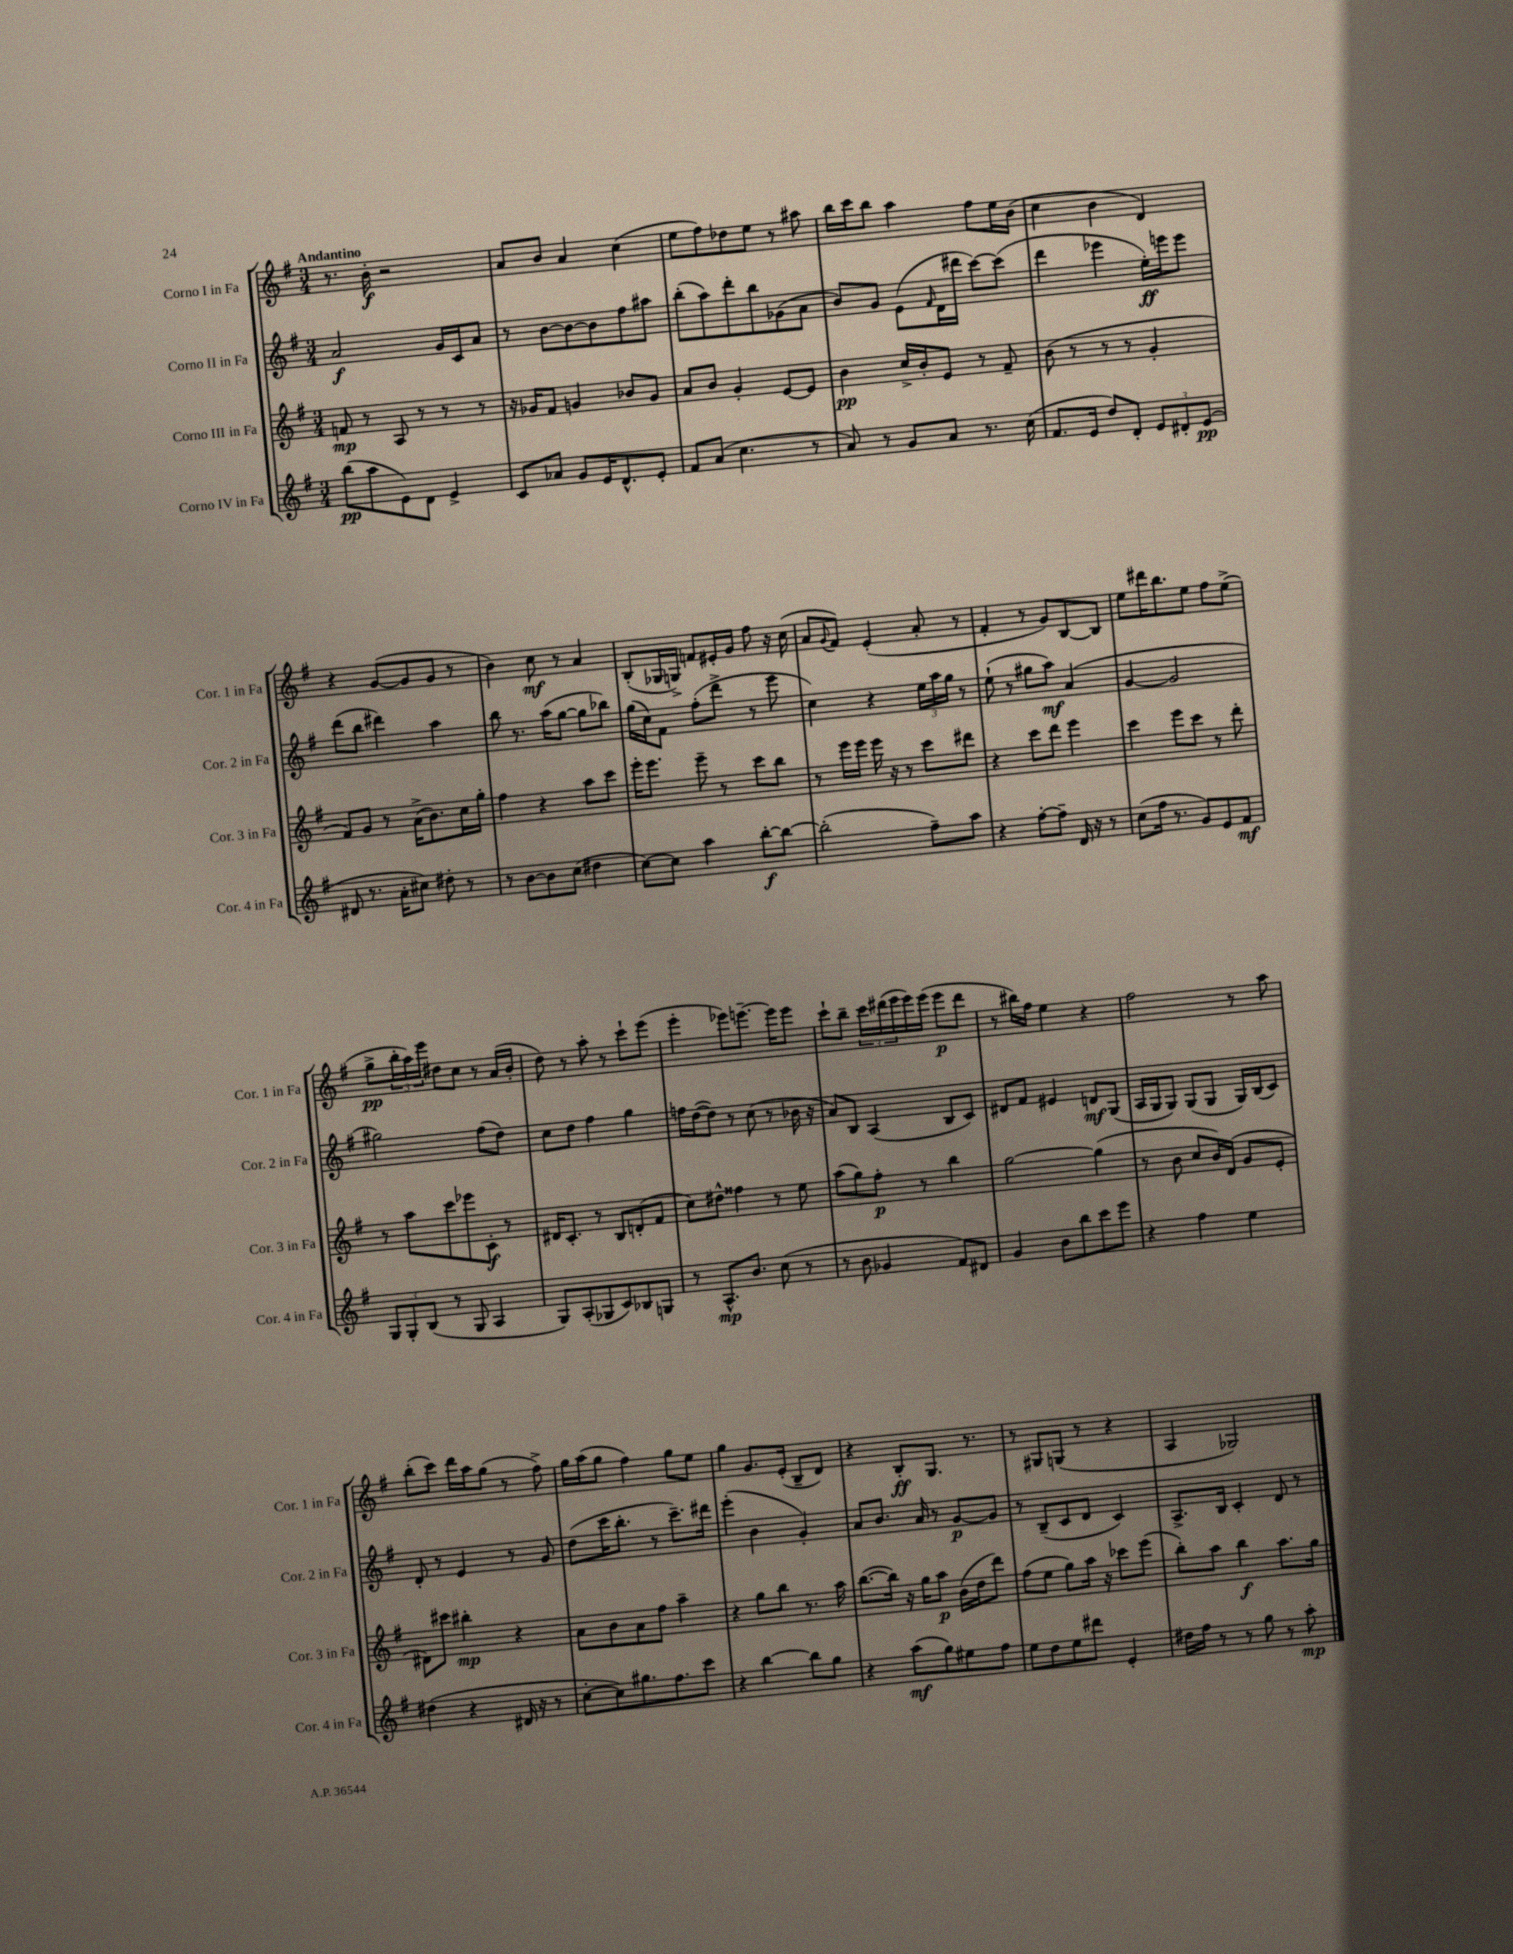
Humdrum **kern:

**kern	**kern	**kern	**kern
*staff4	*staff3	*staff2	*staff1
*clefG2	*clefG2	*clefG2	*clefG2
*k[f#]	*k[f#]	*k[f#]	*k[f#]
*M3/4	*M3/4	*M3/4	*M3/4
(8bb	8f	2a	8.r
8aa	8r	.	.
.	.	.	16b'
8e)	8A	.	2r
8d	8r	.	.
4e^	8r	16g	.
.	.	16c	.
.	8r	8a	.
=	=	=	=
8c	16r	8r	8a
.	16g-	.	.
8a-	8f#	[8b	8b
8g	4g	8b_	4a
16e	.	8b]	.
8.d^^	.	.	.
.	8b-	8ff#	(4cc
8e'	8g	8aa#	.
=	=	=	=
8f#	8a	(8bb'	8ee
(8a	8b	8aa)	8ff#)
4.cc	4g'	8ddd'	8dd-
.	.	8bb	8ee
.	[8e	(8g-	8r
8r	8e]	8a	8aa#
=	=	=	=
8a)	4b	8b)	16bb
.	.	.	16ccc
8r	.	8g	8bb
8g	16cc^	(8e	4aa
.	16b'	.	.
.	.	16qqf#	.
8a	8e	16d	.
.	.	16ddd#	.
8.r	8r	[8ccc)	8ff#
.	8f#~	(8ccc]	16ee
(16cc	.	.	(16b
=	=	=	=
8.f#	(8b	4ddd	4cc
.	8r	.	.
16e	.	.	.
8dd)	8r	4eee-	4b
8d'	8r	.	.
12e	4g'	16ee')	4d)
.	.	16eee	.
12d#'	.	.	.
.	.	8eee	.
(12e	.	.	.
=	=	=	=
8d#	8f#)	(8ddd	4r
8.r	8g	8bb	.
.	8r	4ddd#)	([8g
16a'	.	.	.
8cc#)	(16a^	.	8g]
.	8.b)	.	.
8dd#'	.	4aa	8g
8r	16cc	.	8r
.	16gg'	.	.
=	=	=	=
8r	4ff#	8bb	4b)
[8b	.	8.r	.
8b]	4r	.	8cc
.	.	(16aa	.
(8cc	.	[8gg	8r
4dd#	8aa	8gg]	4a
.	8ccc	8bb-)	.
=	=	=	=
[8cc)	16eee'	(16gg	(8B'
.	8.eee	16cc)	.
8cc]	.	8f#	16G-
.	.	.	16G^)
4aa	8eee~	(8ff#'	8f
.	8r	8ddd^	16e#'
.	.	.	16g
[8bb'	8ccc	8r	8ff#
8bb_	8bb	8eee	16r
.	.	.	(16cc
=	=	=	=
(2bb']	8r	4cc)	8a
.	.	.	8qqg
.	16eee	.	8f#)
.	16eee	.	.
.	16eee	4r	(4e'
.	16r	.	.
.	8r	.	.
8ff#~)	8ccc	24ee	8a'
.	.	24aa	.
.	.	24gg	.
8aa	8ddd#	8r	8r
=	=	=	=
4r	4r	(8ee`	4f#'
.	.	8r	.
[8ff#'	8ccc	8gg#	8r
8ff#~]	8ddd	8aa)	8g)
16d	4eee	(4a	[8B
16r	.	.	.
8r	.	.	8B]
=	=	=	=
(8cc	4ccc	[4g	8ee
16ff#	.	.	16ddd#
8.r	.	.	8.bb
.	8eee	2g]	.
8g)	8ccc	.	8ee
8e	8r	.	8ff#
8f#	8ddd'	.	(8ee^
=	=	=	=
12G	8r	2gg#)	8gg^
12G'	.	.	.
.	8aa	.	24bb'
(12B	.	.	24aa)
.	.	.	24eee
8r	8ccc	.	8dd#
8G	8eee-	.	8cc
4A	8c'	(8ff#	8r
.	8r	8dd)	(16a
.	.	.	16b'
=	=	=	=
8G)	16d#	8cc	8dd)
.	8.c'	.	.
(8A'	.	8dd	8r
8G-	8r	4ff#	8aa'
8c)	8B	.	8r
8B-	(8d'	4gg	8ccc`
8G	8f#	.	(8eee
=	=	=	=
8r	8cc)	16ff	4eee'
.	.	([16dd	.
8.A^^	8dd#^^	8dd])	.
.	4ff##	8r	8eee-)
8.b	.	.	.
.	.	(8cc	[8.eee~
(8cc	8r	8r	.
.	.	.	16eee]
8r	8ee	16b-	8eee
.	.	16r	.
=	=	=	=
8r	(8aa	8a)	8ccc`
8b	8gg)	8B	8bb~
4g-	8ff#'	(4A	24ccc
.	.	.	(24ddd#
.	.	.	24eee
.	8r	.	16eee)
.	.	.	(16eee
8f#)	4bb	8B	8eee
8d#	.	8c)	8ddd#
=	=	=	=
4g	[2gg	8d#	8r
.	.	8f#	16bb#)
.	.	.	16ff#
8b	.	4e#	4ee
8bb	.	.	.
8ccc	(4gg]	8d	4r
8eee	.	(8G	.
=	=	=	=
4r	8r	16A	2ff#
.	.	16G	.
.	8b	8G)	.
4ff#	8cc	(8G	.
.	16b)	8G	.
.	(16d	.	.
4ee	8g	16G)	8r
.	.	(16B	.
.	8e'	8c)	8aa
=	=	=	=
(4dd#	8d#)	8d'	(8bb'
.	8ccc#	8r	8ccc)
4r	4bb#'	4e	16ddd
.	.	.	16aa
.	.	.	(8gg
16d#	4r	8r	8r
16r	.	.	.
8r	.	8g	8ff#^)
=	=	=	=
[8cc'	8a	(8dd	16gg
.	.	.	(16aa
8cc])	8b	16ccc	8gg
.	.	8.bb'	.
8.gg#	8a	.	4ff#)
.	8ff#	8r	.
8.ff#	.	.	.
.	4aa~	8.ccc~)	8gg
8ccc	.	.	8ee
.	.	16ddd#	.
=	=	=	=
4r	4r	(4eee'	4gg
[4bb	8gg	4b	8.g
.	8bb	.	.
.	.	.	(16e'
8bb]	8.r	4g')	8B~
8gg	.	.	8d)
.	16aa	.	.
=	=	=	=
4r	([8.bb	8a	4r
.	.	8.b	.
.	16bb])	.	.
(8aa	16r	.	8B'
.	16gg	16a	.
8gg)	8aa	8r	8.G
8ee#	(16b	[8g	.
.	16dd	.	8.r
8ff#	8ddd)	8g]	.
=	=	=	=
8ee	(8ff#	8r	8r
8dd	8ee	(8B~	8G#
8ee	8gg)	8c	(8G
8ddd#	16aa	8d	8r
.	16r	.	.
4e'	8ccc-	4c)	4r
.	(8eee	.	.
=	=	=	=
16dd#	8bb')	8.A^	4A
16ff#	.	.	.
8r	8aa	.	.
.	.	16B	.
8r	4bb	4c'	2G-)
8gg	.	.	.
8r	8.aa	8d	.
8aa'	.	8r	.
.	16gg	.	.
==	==	==	==
*-	*-	*-	*-
